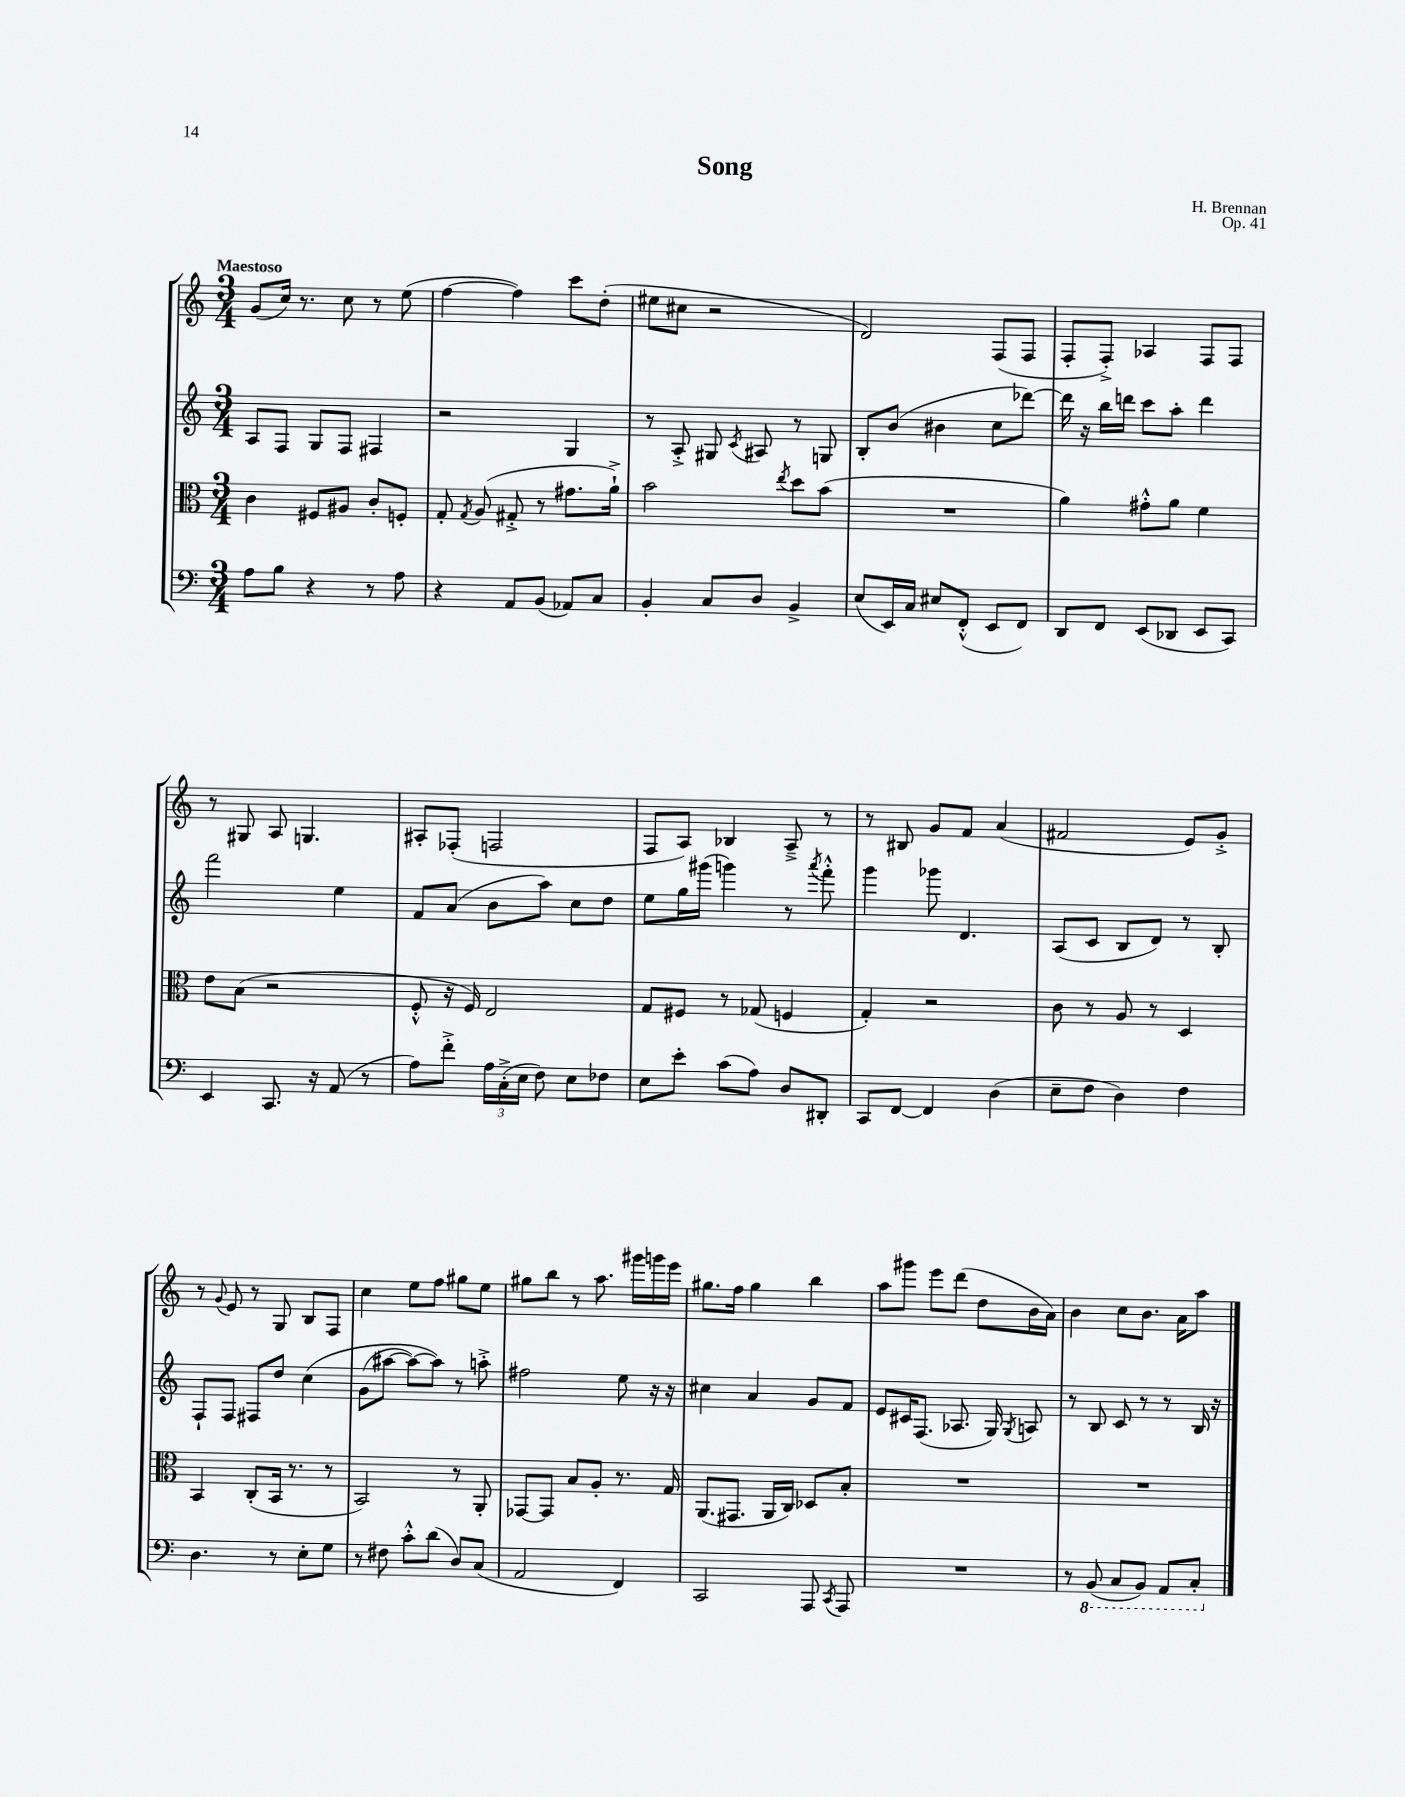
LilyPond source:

\header { title = "Song" composer = "H. Brennan" opus = "Op. 41" }
<<
\new StaffGroup <<
\new Staff = "s0" {
    \clef treble \key c \major \numericTimeSignature \time 3/4 \tempo "Maestoso"
    \autoBeamOff g'8[( c''16]) r8. c''8 r8 e''8( |
    f''4~ f''4) c'''8[ d''8]-.( |
    eis''8[ cis''8] r2 |
    d'2) f8[( f8] |
    f8[-. f8]-.->) aes4 f8[ f8] |
    r8 gis8 a8 g4. |
    ais8[-. fes8]-.( f2 |
    f8[ a8]) bes4 a8---> r8 |
    r8 bis8 g'8[ f'8] a'4( |
    fis'2 e'8[) g'8]-.-> |
    r8 \appoggiatura { g'8 } e'8 r8 g8 b8[ f8] |
    c''4 e''8[ f''8] gis''8[ e''8] |
    gis''8[ b''8] r8 a''8. gis'''16[ g'''16 e'''16] |
    gis''8.[ f''16] gis''4 b''4 |
    a''8[ gis'''8] e'''8[ d'''8]( d''8[ b'16 a'16]) |
    b'4 c''8[ b'8.] a'16[ a''8] \bar "|." |
}
\new Staff = "s1" {
    \clef treble \key c \major \numericTimeSignature \time 3/4
    \autoBeamOff a8[ f8] g8[ f8] fis4 |
    r2 g4 |
    r8 a8-.-> gis8 \acciaccatura { c'8 } ais8 r8 g8 |
    b8[-. b'8]( bis'4 c''8[ des'''8]~) |
    des'''16 r16 b''16[ d'''16] c'''8[ a''8]-. d'''4 |
    f'''2 e''4 |
    f'8[ a'8]( b'8[ a''8]) c''8[ d''8] |
    e''8[ g''16 gis'''16]( g'''4) r8 \acciaccatura { a'''8 } f'''8-.-^ |
    g'''4 ges'''8 d'4. |
    a8[( c'8] b8[ d'8]) r8 b8-. |
    f8[-! f8] fis8[ d''8] c''4\( |
    g'8[( ais''8]~ ais''8[~) ais''8]\) r8 a''8-.-> |
    fis''2 e''8 r16 r16 |
    cis''4 a'4 g'8[ f'8] |
    e'8[ cis'16 f8.]( aes8. g16) \acciaccatura { g8 } a8 |
    r8 b8 c'8 r8 r8 b16 r16 \bar "|." |
}
\new Staff = "s2" {
    \clef alto \key c \major \numericTimeSignature \time 3/4
    \autoBeamOff c'4 fis8[ ais8] c'8[-. f8]-. |
    g8-. \acciaccatura { g8 } a8( gis8-.-> r8 gis'8.[ a'16]-!->) |
    b'2 \acciaccatura { e''8 } d''8[ b'8]( |
    R2. |
    a'4) gis'8[-.-^ a'8] f'4 |
    e'8[ b8]( r2 |
    f8-.-^ r16 f16) e2 |
    g8[ fis8] r8 ges8( f4 |
    g4-.) r2 |
    c'8 r8 a8 r8 d4 |
    b,4 c8[-.( b,16] r8. r8 |
    b,2) r8 a,8-. |
    ges,8[~ ges,8] b8[ a8]-. r8. g16 |
    a,8.[( gis,8.] a,16[ c16]) des8[ b8]-. |
    R2. |
    R2. \bar "|." |
}
\new Staff = "s3" {
    \clef bass \key c \major \numericTimeSignature \time 3/4
    \autoBeamOff a8[ b8] r4 r8 a8 |
    r4 a,8[ b,8]( aes,8[) c8] |
    b,4-. c8[ d8] b,4-> |
    e8[( e,16) c16] eis8[ f,8]-.-^( e,8[ f,8]) |
    d,8[ f,8] e,8[( des,8] e,8[ c,8]) |
    e,4 c,8. r16 a,8( r8 |
    a8[) f'8]-.-> \tuplet 3/2 { a16[ c16-.->( e16] } f8) e8[ fes8] |
    e8[ e'8]-. c'8[( a8]) d8[ dis,8]-. |
    c,8[ f,8]~ f,4 d4( |
    e8[-- f8] d4) f4 |
    d4. r8 e8[-. g8] |
    r8 fis8 c'8[-.-^ d'8]( d8[) c8]( |
    a,2 f,4) |
    c,2 a,,8 \acciaccatura { c,8 } a,,8 |
    R2. |
    r8 \ottava #-1 b,,8( c,8[ b,,8]) a,,8[ c,8]-. \ottava #0 \bar "|." |
}
>>
>>
\layout { \context { \Score \remove "Bar_number_engraver" } }
